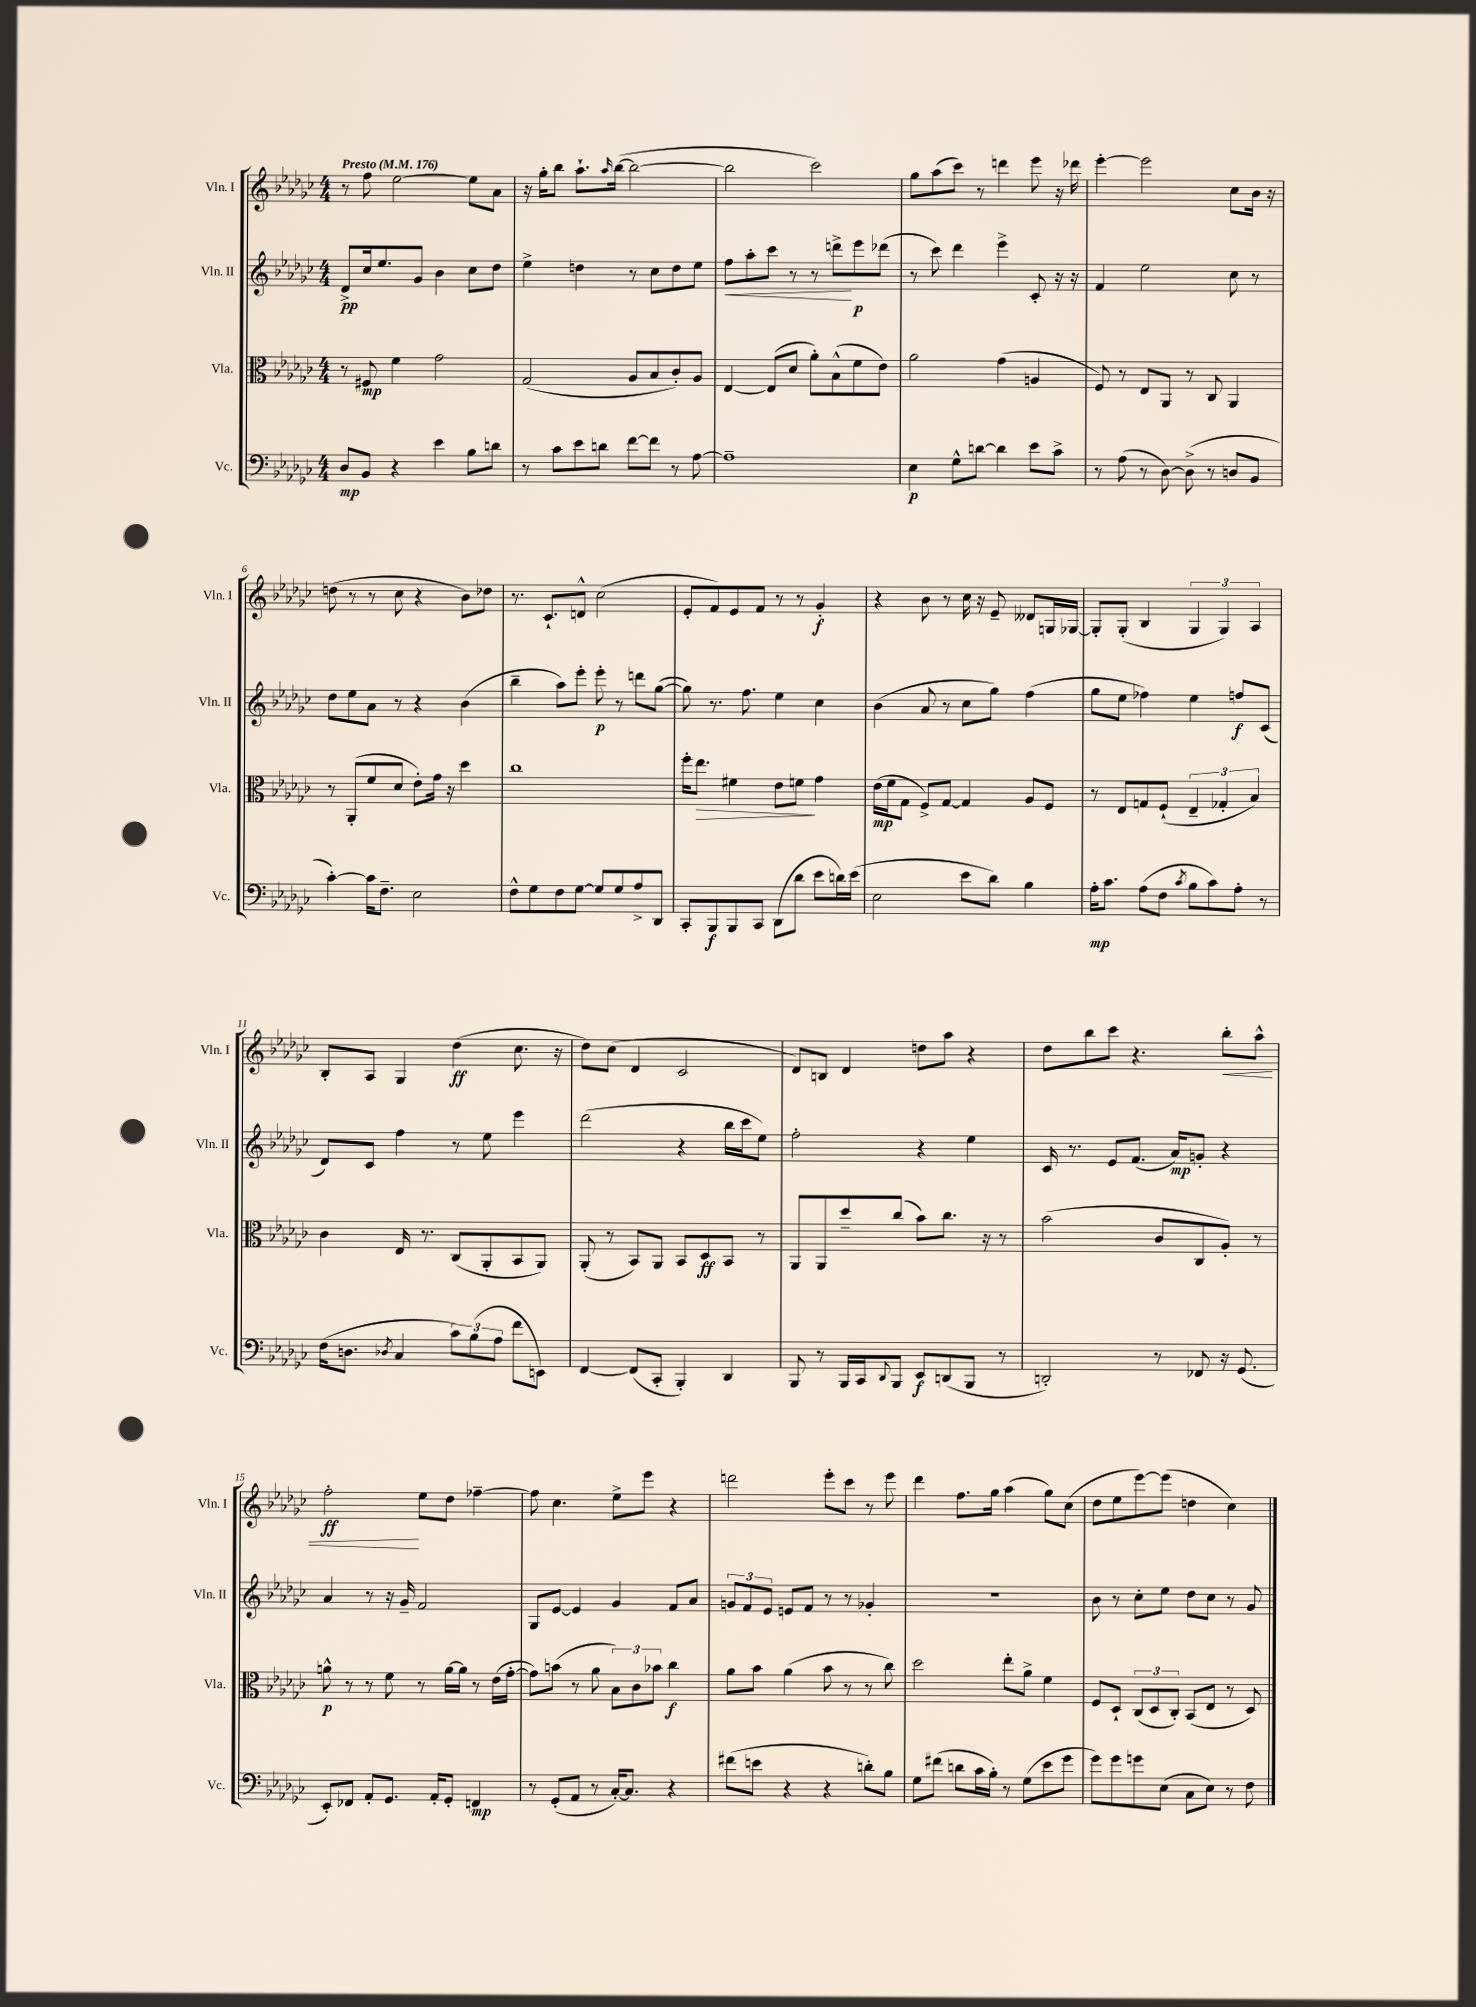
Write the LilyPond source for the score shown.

<<
\new StaffGroup <<
\new Staff = "s0" \with { instrumentName = "Vln. I" shortInstrumentName = "Vln. I" } {
    \clef treble \key ges \major \numericTimeSignature \time 4/4 \tempo "Presto" 4 = 176
    r8 f''8 ees''2~ ees''8 aes'8 |
    r16 ges''16-. bes''8 aes''8.-! \grace { aes''16 } bes''16~( bes''2~ |
    bes''2 ces'''2) |
    ges''8 aes''8( ces'''8) r8 d'''4 ees'''8 r16 des'''16 |
    ees'''4~-. ees'''2 ces''8 bes'16 r16 |
    d''8( r8 r8 ces''8 r4 bes'8) des''8 |
    r8. ces'8.-! d'8-^ ces''2( |
    ees'8-. f'8) ees'8 f'8 r8 r8 ges'4-.\f |
    r4 bes'8 r8 ces''16 r16 ees'8-- deses'8 g16 ges16~ |
    ges8-. ges8-.( bes4 \tuplet 3/2 { ges4 ges4) aes4 } |
    bes8-. aes8 ges4 des''4\ff( ces''8. r16 |
    des''8) ces''8( des'4 ces'2 |
    des'8) b8 des'4 d''8 aes''8 r4 |
    des''8 bes''8 ces'''8 r4. bes''8-.\< aes''8-^ |
    f''2-.\ff\! ees''8 des''8 fes''4~-- |
    fes''8 ces''4. ees''8-> ees'''8 r4 |
    d'''2 ees'''8-. ces'''8 r8 ees'''8 |
    des'''4 f''8. ges''16 aes''4( ges''8) ces''8( |
    des''8 ees''8 ees'''8~) ees'''8( d''4 ces''4) \bar "|." |
}
\new Staff = "s1" \with { instrumentName = "Vln. II" shortInstrumentName = "Vln. II" } {
    \clef treble \key ges \major \numericTimeSignature \time 4/4
    des'8->\pp ces''16 ees''8. ges'8 bes'4 ces''8 des''8 |
    ees''4-> d''4 r8 ces''8 d''8 ees''8 |
    f''8\< aes''8-. ces'''8 r8 r8 d'''8->\! ees'''8\p des'''8( |
    r8 ces'''8) des'''4 ees'''4-> ces'8-. r16 r16 |
    f'4 ees''2 ces''8 r8 |
    des''8 ees''8 aes'8 r8 r4 bes'4( |
    bes''4-- aes''8) ees'''8-. ees'''8-.\p r8 d'''8 ges''8~( |
    ges''8) r8. f''8. ees''4 ces''4 |
    bes'4( aes'8 r8 ces''8 ges''8) f''4( |
    ges''8 ees''8 fes''4) ees''4 f''8\f ces'8( |
    des'8) ces'8 f''4 r8 ees''8 ees'''4 |
    des'''2( r4 bes''16 ces'''16 ees''8) |
    f''2-. r4 ees''4 |
    ces'16 r8. ees'8 f'8.( aes'16\mp) g'8-. r4 |
    aes'4 r8 r16 ges'16-- f'2 |
    ges8 ees'8~ ees'4 ges'4 f'8 aes'8 |
    \tuplet 3/2 { g'8 f'8 ees'8 } e'8 f'8 r8 r8 ges'4-. |
    R1 |
    bes'8 r8 ces''8-. ees''8 des''8 ces''8 r8 ges'8 \bar "|." |
}
\new Staff = "s2" \with { instrumentName = "Vla." shortInstrumentName = "Vla." } {
    \clef alto \key ges \major \numericTimeSignature \time 4/4
    r8 fis8\mp f'4 ges'2 |
    ges2( aes8 bes8 ces'8-.) aes8 |
    ees4~ ees8( des'8 aes'8-.) bes8-^( f'8 ees'8) |
    aes'2 ges'4( a4 |
    f8) r8 ees8 aes,8 r8 ces8 aes,4 |
    r8 aes,8-.( f'8 des'8 ees'8-.) ges'16 r16 des''4 |
    ces''1 |
    f''16-. ees''8.\> fis'4 ees'8 f'8\! ges'4 |
    ees'16\mp( f'16 ges8 f8->) ges8~ ges4 aes8 f8 |
    r8 ees8 g8 f8-!( \tuplet 3/2 { ees4-- ges4-. bes4) } |
    ces'4 ees16 r8. ces8( aes,8-. bes,8 aes,8) |
    aes,8-.( r8 bes,8) aes,8 bes,8 des8\ff bes,8 r8 |
    aes,8 aes,8 des''8-- ces''8( bes'8) ces''8. r16 r8 |
    bes'2( ces'8 ces8 aes8-.) r8 |
    a'8-^\p r8 r8 f'8 r8 a'16~ a'16 r8 ees'16( ges'16~-. |
    ges'8) b'8( r8 aes'8 \tuplet 3/2 { bes8) ces'8 bes'8 } ces''4\f |
    aes'8 bes'8 aes'4( bes'8 r8 r8 ces''8) |
    des''2 ees''8-. aes'8-> f'4 |
    f8 des8-! \tuplet 3/2 { ces8( des8 ces8-.) } bes,8( ees8 r8 des8) \bar "|." |
}
\new Staff = "s3" \with { instrumentName = "Vc." shortInstrumentName = "Vc." } {
    \clef bass \key ges \major \numericTimeSignature \time 4/4
    des8\mp bes,8 r4 ees'4 bes8 d'8 |
    r8 ces'8 ees'8 d'8 f'8~ f'8 r8 aes8~ |
    aes1-- |
    ees4\p ges8-^ d'8~ d'4 ees'8 ces'8-> |
    r8 aes8( r8 des8~) des8->( r8 d8 bes,8 |
    ces'4~-.) ces'16 f8.-- ees2 |
    f8-^ ges8 f8 ges8~ ges8 ges8 aes8-> des,8 |
    ces,8-. bes,,8\f bes,,8 ces,8 des,8( des'8 ees'8 d'16) ees'16( |
    ees2 ees'8 des'8) bes4 |
    aes16-.\mp ces'8. aes8( f8 \acciaccatura { ces'8 } bes8 ces'8) aes8-. r8 |
    f16( d8. \acciaccatura { des8 } ces4 \tuplet 3/2 { ces'8) bes8( aes8 } f'8 e,8) |
    f,4~ f,8( ces,8-. bes,,4-.) des,4 |
    bes,,8 r8 bes,,16 ces,16 \appoggiatura { des,8 } bes,,8 ees,8\f d,8( bes,,8 r8 |
    d,2-.) r8 fes,8 r16 ges,8.( |
    ees,8-.) fes,8 aes,8-. ges,8. aes,16-. ges,8-. f,4\mp |
    r8 ges,8-.( aes,8 r8 ces16~-.) ces8. r4 |
    fis'8( e'8 r4 r4 d'8-.) bes8 |
    ges8 fis'8( d'8 ces'16 bes16-.) r8 ges8( ees'8 ges'8 |
    ges'8) ges'8 g'8 ees8( ces8 ees8) r8 f8 \bar "|." |
}
>>
>>
